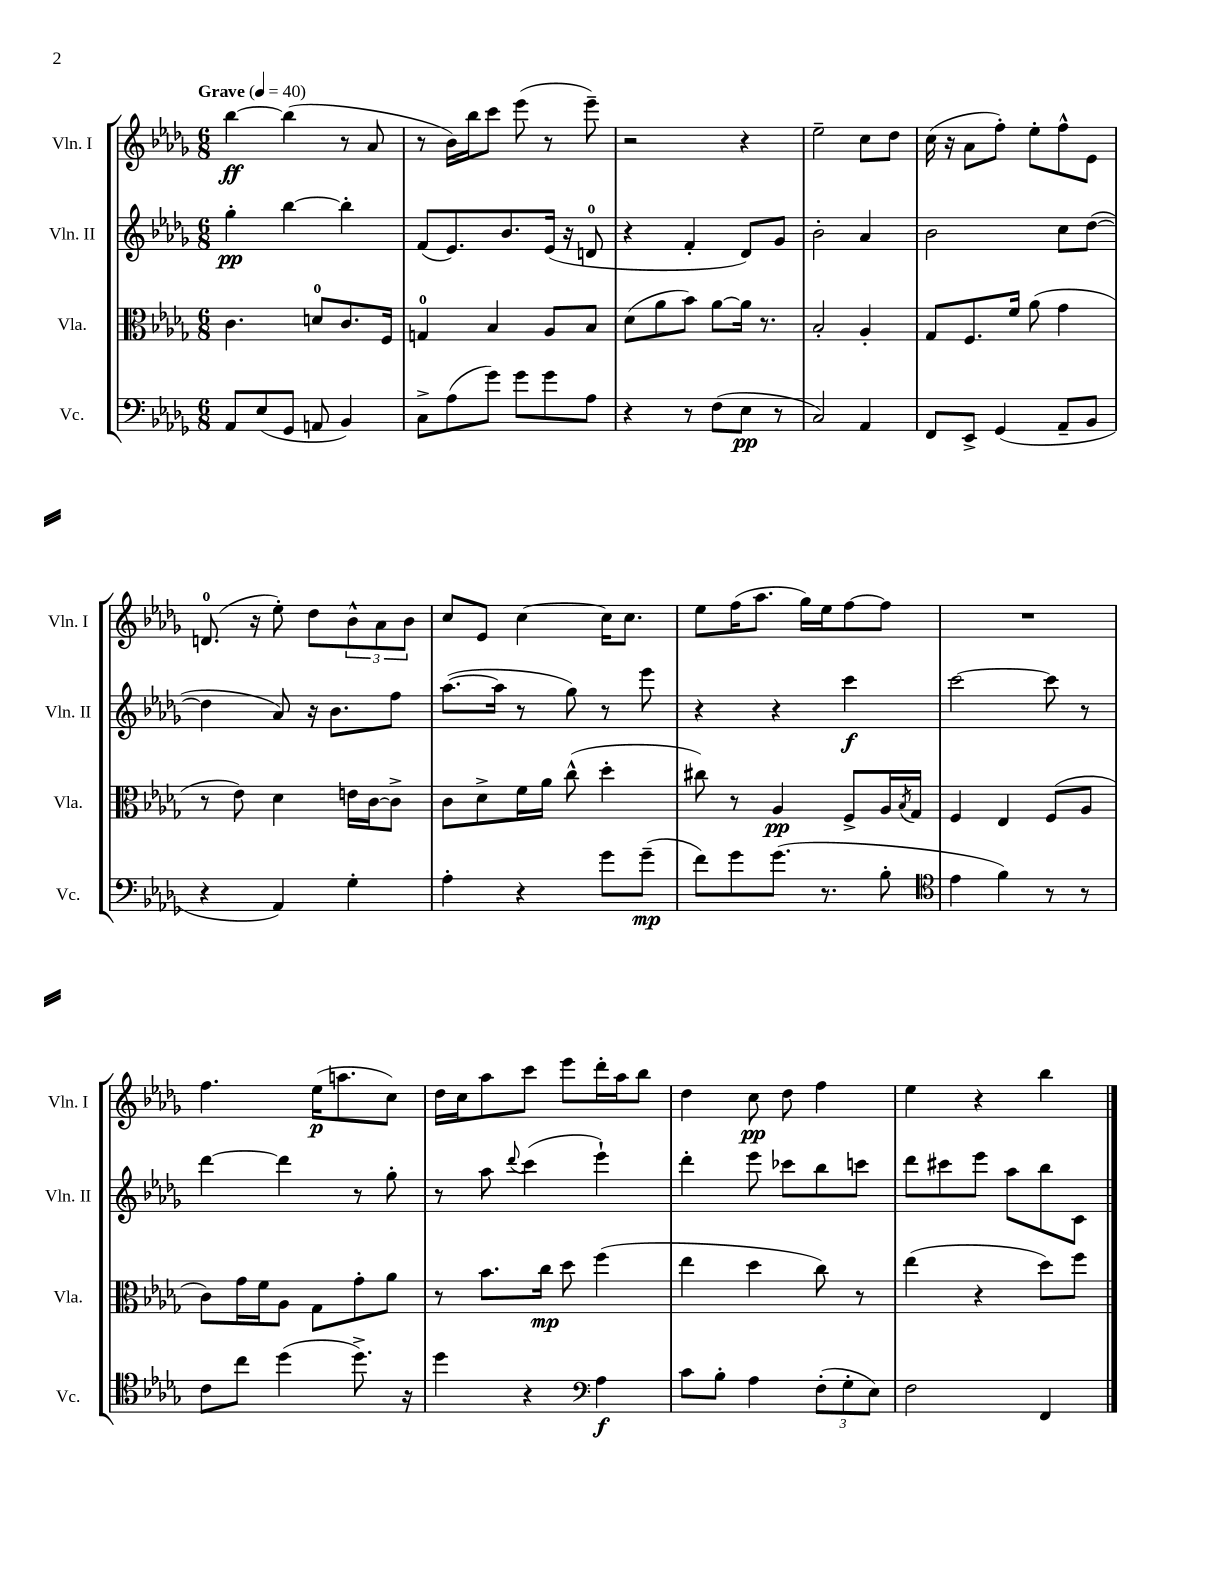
<<
\new StaffGroup <<
\new Staff = "s0" \with { instrumentName = "Vln. I" shortInstrumentName = "Vln. I" } {
    \clef treble \key des \major \numericTimeSignature \time 6/8 \tempo "Grave" 4 = 40
    bes''4~\ff bes''4( r8 aes'8 |
    r8 bes'16) bes''16 c'''8 ees'''8( r8 ees'''8--) |
    r2 r4 |
    ees''2-- c''8 des''8 |
    c''16( r16 aes'8 f''8-.) ees''8-. f''8-^ ees'8 |
    d'8.-0( r16 ees''8-.) des''8 \tuplet 3/2 { bes'8-^ aes'8 bes'8 } |
    c''8 ees'8 c''4~ c''16 c''8. |
    ees''8 f''16( aes''8. ges''16) ees''16 f''8~ f''8 |
    R2. |
    f''4. ees''16\p( a''8. c''8) |
    des''16 c''16 aes''8 c'''8 ees'''8 des'''16-. aes''16 bes''8 |
    des''4 c''8\pp des''8 f''4 |
    ees''4 r4 bes''4 \bar "|." |
}
\new Staff = "s1" \with { instrumentName = "Vln. II" shortInstrumentName = "Vln. II" } {
    \clef treble \key des \major \numericTimeSignature \time 6/8
    ges''4-.\pp bes''4~ bes''4-. |
    f'8( ees'8.) bes'8. ees'16( r16 d'8-0 |
    r4 f'4-. des'8) ges'8 |
    bes'2-. aes'4 |
    bes'2 c''8 des''8~( |
    des''4 aes'8) r16 bes'8. f''8 |
    aes''8.~( aes''16 r8 ges''8) r8 ees'''8 |
    r4 r4 c'''4\f |
    c'''2~ c'''8 r8 |
    des'''4~ des'''4 r8 ges''8-. |
    r8 aes''8 \appoggiatura { des'''8 } c'''4( ees'''4-!) |
    des'''4-. ees'''8 ces'''8 bes''8 c'''8 |
    des'''8 cis'''8 ees'''8 aes''8 bes''8 c'8 \bar "|." |
}
\new Staff = "s2" \with { instrumentName = "Vla." shortInstrumentName = "Vla." } {
    \clef alto \key des \major \numericTimeSignature \time 6/8
    c'4. d'8-0 c'8. f16 |
    g4-0 bes4 aes8 bes8 |
    des'8( aes'8 bes'8) aes'8~ aes'16 r8. |
    bes2-. aes4-. |
    ges8 f8. f'16 aes'8( ges'4 |
    r8 ees'8) des'4 e'16 c'16~ c'8-> |
    c'8 des'8-> f'16 aes'16 c''8-^( des''4-. |
    cis''8) r8 aes4\pp f8-> aes16 \acciaccatura { bes8 } ges16 |
    f4 ees4 f8( aes8 |
    c'8) ges'16 f'16 aes8 ges8 ges'8-. aes'8 |
    r8 bes'8. c''16\mp des''8 f''4( |
    ees''4 des''4 c''8) r8 |
    ees''4( r4 des''8) f''8 \bar "|." |
}
\new Staff = "s3" \with { instrumentName = "Vc." shortInstrumentName = "Vc." } {
    \clef bass \key des \major \numericTimeSignature \time 6/8
    aes,8 ees8( ges,8 a,8 bes,4) |
    c8-> aes8( ges'8) ges'8 ges'8 aes8 |
    r4 r8 f8( ees8\pp r8 |
    c2) aes,4 |
    f,8 ees,8-> ges,4( aes,8-- bes,8 |
    r4 aes,4) ges4-. |
    aes4-. r4 ges'8 ges'8--\mp( |
    f'8) ges'8 ges'8.( r8. bes8-. |
    \clef tenor ees'4 f'4) r8 r8 |
    c'8 c''8 des''4( des''8.->) r16 |
    des''4 r4 \clef bass aes4\f |
    c'8 bes8-. aes4 \tuplet 3/2 { f8-.( ges8-. ees8) } |
    f2 f,4 \bar "|." |
}
>>
>>
\layout { \context { \Score \remove "Bar_number_engraver" } }
